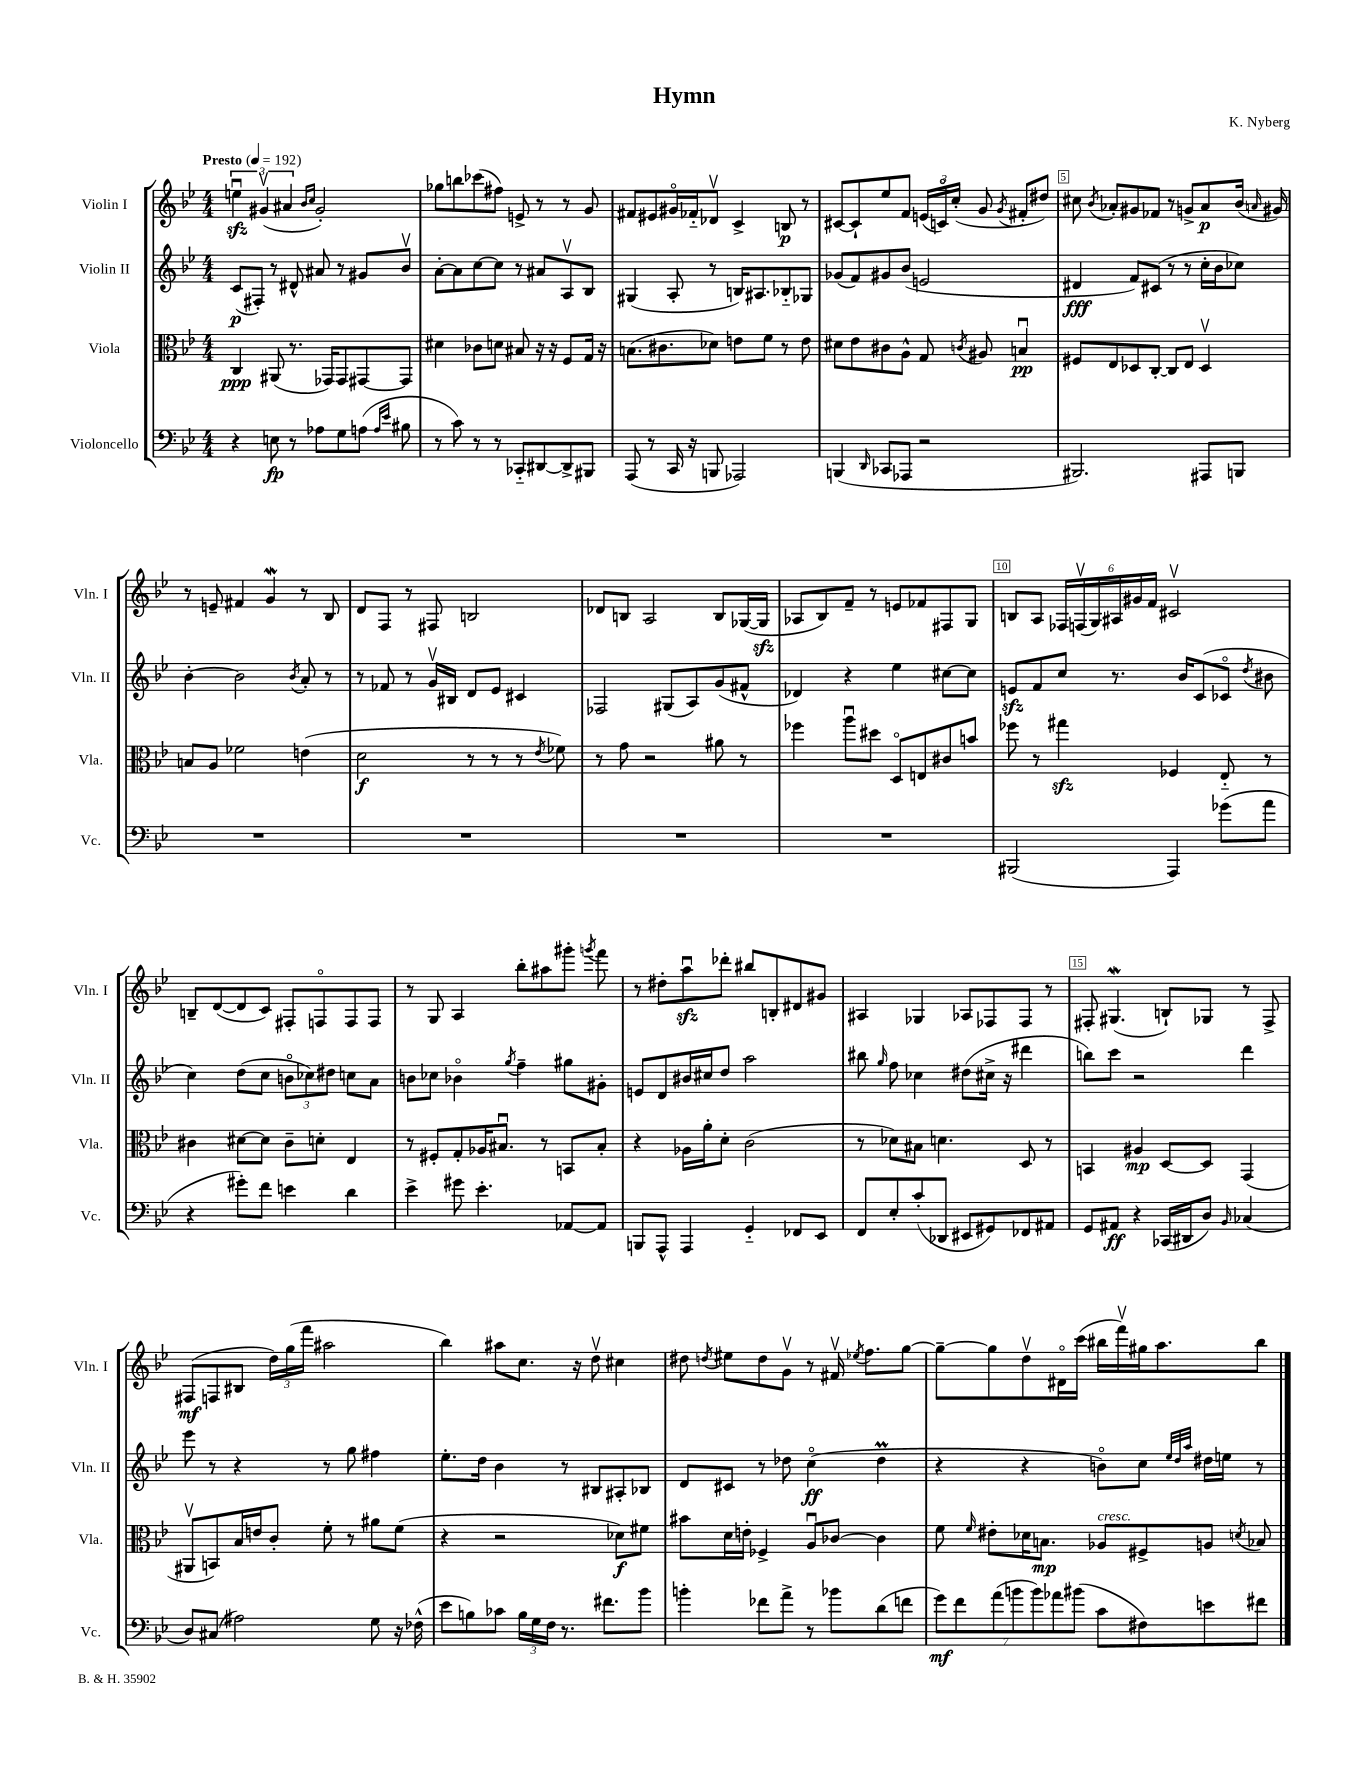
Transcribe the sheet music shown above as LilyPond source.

\header { title = "Hymn" composer = "K. Nyberg" }
<<
\new StaffGroup <<
\new Staff = "s0" \with { instrumentName = "Violin I" shortInstrumentName = "Vln. I" } {
    \clef treble \key bes \major \numericTimeSignature \time 4/4 \tempo "Presto" 4 = 192
    \autoBeamOff \tuplet 3/2 { e''4\downbow\sfz gis'4\upbow( ais'4 } \grace { bes'16[ c''16] } gis'2-.) |
    ges''8[ b''8 ces'''8( fis''8]) e'8-> r8 r8 g'8 |
    fis'8[ eis'8 gis'16\flageolet fes'16-_ des'8]\upbow c'4-> b8\p r8 |
    cis'8[~ cis'8-! ees''8 f'8] \tuplet 3/2 { e'16[( c'16\flageolet) c''16]-.( } g'8 \acciaccatura { g'8 } fis'8[-. dis''8]) |
    cis''8 \acciaccatura { bes'8 } aes'8[-. gis'8 fes'8] r8 g'8[-> aes'8\p bes'16]( \grace { a'16 } gis'16) |
    r8 e'8-- fis'4 g'4\mordent r8 bes8 |
    d'8[ f8] r8 fis8 b2 |
    des'8[ b8] a2 b8[ ges16~( ges16]\sfz |
    aes8[ bes8) f'8]-- r8 e'8[ fes'8 fis8 g8] |
    b8[ a8] \tuplet 6/4 { fes16[ f16\upbow( g16) ais16 gis'16 f'16] } cis'2\upbow |
    b8[-- d'8~( d'8 c'8]) fis8[-. f8\flageolet f8 f8] |
    r8 g8 a4 bes''8[-. ais''8 gis'''8]-. \acciaccatura { g'''8 } f'''8 |
    r8 dis''8[-. a''8\downbow\sfz des'''8]-. bis''8[ b8-. dis'8 gis'8] |
    ais4 ges4 aes8[ fes8 fes8] r8 |
    fis8-. gis4.\mordent( b8[-!) ges8] r8 fis8-> |
    fis8[\mf( f8 bis8] \tuplet 3/2 { d''16[) g''16( f'''16] } ais''2 |
    bes''4) ais''8[ c''8.] r16 d''8\upbow cis''4 |
    dis''8 \acciaccatura { d''8 } eis''8[ d''8 g'8]\upbow r8 fis'16\upbow \acciaccatura { ees''8 } f''8.[ g''8]~ |
    g''8[~-- g''8 d''8\upbow dis'16\flageolet c'''16]( bis''16[ f'''16\upbow) gis''16 a''8. bis''8] \bar "|." |
}
\new Staff = "s1" \with { instrumentName = "Violin II" shortInstrumentName = "Vln. II" } {
    \clef treble \key bes \major \numericTimeSignature \time 4/4
    \autoBeamOff c'8[\p( fis8]-.) r8 dis'8-^ ais'8 r8 gis'8[ bes'8]\upbow |
    a'8[~-. a'8 c''8~ c''8] r8 ais'8[ a8\upbow bes8] |
    gis4( a8-. r8 b16[) ais8. bes8-_ ges8] |
    ges'8[( f'8) gis'8 bes'8]( e'2 |
    dis'4\fff f'8[) cis'8]( r8 r8 c''16[-. bes'16 ces''8]) |
    bes'4~-. bes'2 \acciaccatura { bes'8 } a'8-. r8 |
    r8 fes'8 r8 g'16[\upbow bis16] d'8[ ees'8] cis'4 |
    fes2 gis8[( a8) g'8( fis'8]-^ |
    des'4) r4 ees''4 cis''8[~ cis''8] |
    e'8[\sfz f'8 c''8] r8. bes'16[ c'8( ces'8]\flageolet \acciaccatura { d''8 } bis'8 |
    c''4) d''8[( c''8] \tuplet 3/2 { b'8[\flageolet ces''8) dis''8] } c''8[ a'8] |
    b'8[ ces''8] bes'4\flageolet \acciaccatura { g''8 } f''4-- gis''8[ gis'8]-. |
    e'8[ d'8 bis'16 cis''16 d''8] a''2 |
    bis''8 \grace { g''16 } f''8 ces''4 dis''8[( cis''16]-> r16 dis'''4 |
    b''8[) c'''8] r2 d'''4 |
    ees'''8 r8 r4 r8 g''8 fis''4 |
    ees''8.[-. d''16] bes'4 r8 bis8[ ais8-. bes8] |
    d'8[ cis'8] r8 des''8 c''4\flageolet\ff( des''4\prall |
    r4 r4 b'8[\flageolet) c''8] \grace { ees''32[ d''32 a''32] } dis''16[ e''16] r8 \bar "|." |
}
\new Staff = "s2" \with { instrumentName = "Viola" shortInstrumentName = "Vla." } {
    \clef alto \key bes \major \numericTimeSignature \time 4/4
    \autoBeamOff c4\ppp ais,8( r8. ges,16[) ges,8 gis,8~ gis,8] |
    dis'4 ces'8[ d'8] bis8 r16 r16 f8[ g16] r16 |
    b8.[( cis'8. des'8]) e'8[ f'8] r8 e'8 |
    dis'8[ ees'8 cis'8 a8]-^ g8 \acciaccatura { c'8 } ais8 b4\downbow\pp |
    fis8[ ees8 des8 c8]~-. c8[ ees8] des4\upbow |
    b8[ a8] fes'2 e'4( |
    d'2\f r8 r8 r8 \acciaccatura { ees'8 } fes'8) |
    r8 g'8 r2 ais'8 r8 |
    fes''4 a''8[\downbow dis''8] d8[\flageolet e8 cis'8 b'8] |
    fes''8 r8 gis''4\sfz fes4 ees8-_ r8 |
    cis'4 dis'8[~ dis'8] cis'8[-- d'8]-. ees4 |
    r8 fis8[-. g8-. aes16 bis8.]\downbow r8 b,8[ bis8]-. |
    r4 aes16[ a'16-. d'8]-. c'2( |
    r8 des'8[) bis8] d'4. d8 r8 |
    b,4 ais4\mp d8[~ d8] g,4( |
    ais,8[\upbow b,8) bes16 e'16 c'8]-. f'8-. r8 ais'8[ f'8]( |
    r4 r2 des'8[\f) fis'8] |
    bis'8[ d'16 e'16]-. fes4-> a8[\downbow ces'8]~ ces'4 |
    f'8 \grace { f'16 } eis'8[-. des'16 b8.]\mp aes8[^\markup { \italic "cresc." } fis8-> a8] \acciaccatura { d'8 } bes8 \bar "|." |
}
\new Staff = "s3" \with { instrumentName = "Violoncello" shortInstrumentName = "Vc." } {
    \clef bass \key bes \major \numericTimeSignature \time 4/4
    \autoBeamOff r4 e8\fp r8 aes8[ g8 a8]( \grace { a16[ ees'16] } bis8 |
    r8 c'8) r8 r8 ces,8[-_ dis,8~ dis,8-> bis,,8] |
    a,,8( r8 c,16 r16 b,,8 aes,,2) |
    b,,4( \grace { d,16 } ces,8[ aes,,8] r2 |
    bis,,2.) ais,,8[ b,,8] |
    R1 |
    R1 |
    R1 |
    R1 |
    bis,,2( a,,4) ges'8[( a'8] |
    r4 gis'8[-.) f'8] e'4 d'4 |
    ees'4-> gis'8 ees'4.-. aes,8[~ aes,8] |
    b,,8[ a,,8]-^ a,,4 g,4-_ fes,8[ ees,8] |
    f,8[ ees8-. c'8-.( des,8] eis,8[ gis,8) fes,8 ais,8] |
    g,8[ ais,8]\ff r4 ces,16[( dis,16 d8]) \grace { bes,16 } ces4( |
    d8[) cis8]( ais2) g8 r16 fes16-^( |
    ees'8[ b8) ces'8] \tuplet 3/2 { b16[ g16 f16] } r8. fis'8.[ bes'8] |
    b'4-. fes'8[ a'8]-> r8 bes'8[ d'8( f'8] |
    \tuplet 7/4 { g'8[\mf) f'8 a'8( b'8 b'8) aes'8 bis'8]( } c'8[ fis8) e'8 fis'8] \bar "|." |
}
>>
>>
\layout { \context { \Score \override BarNumber.break-visibility = ##(#f #t #t) barNumberVisibility = #(every-nth-bar-number-visible 5) \override BarNumber.stencil = #(make-stencil-boxer 0.1 0.3 ly:text-interface::print) } }
